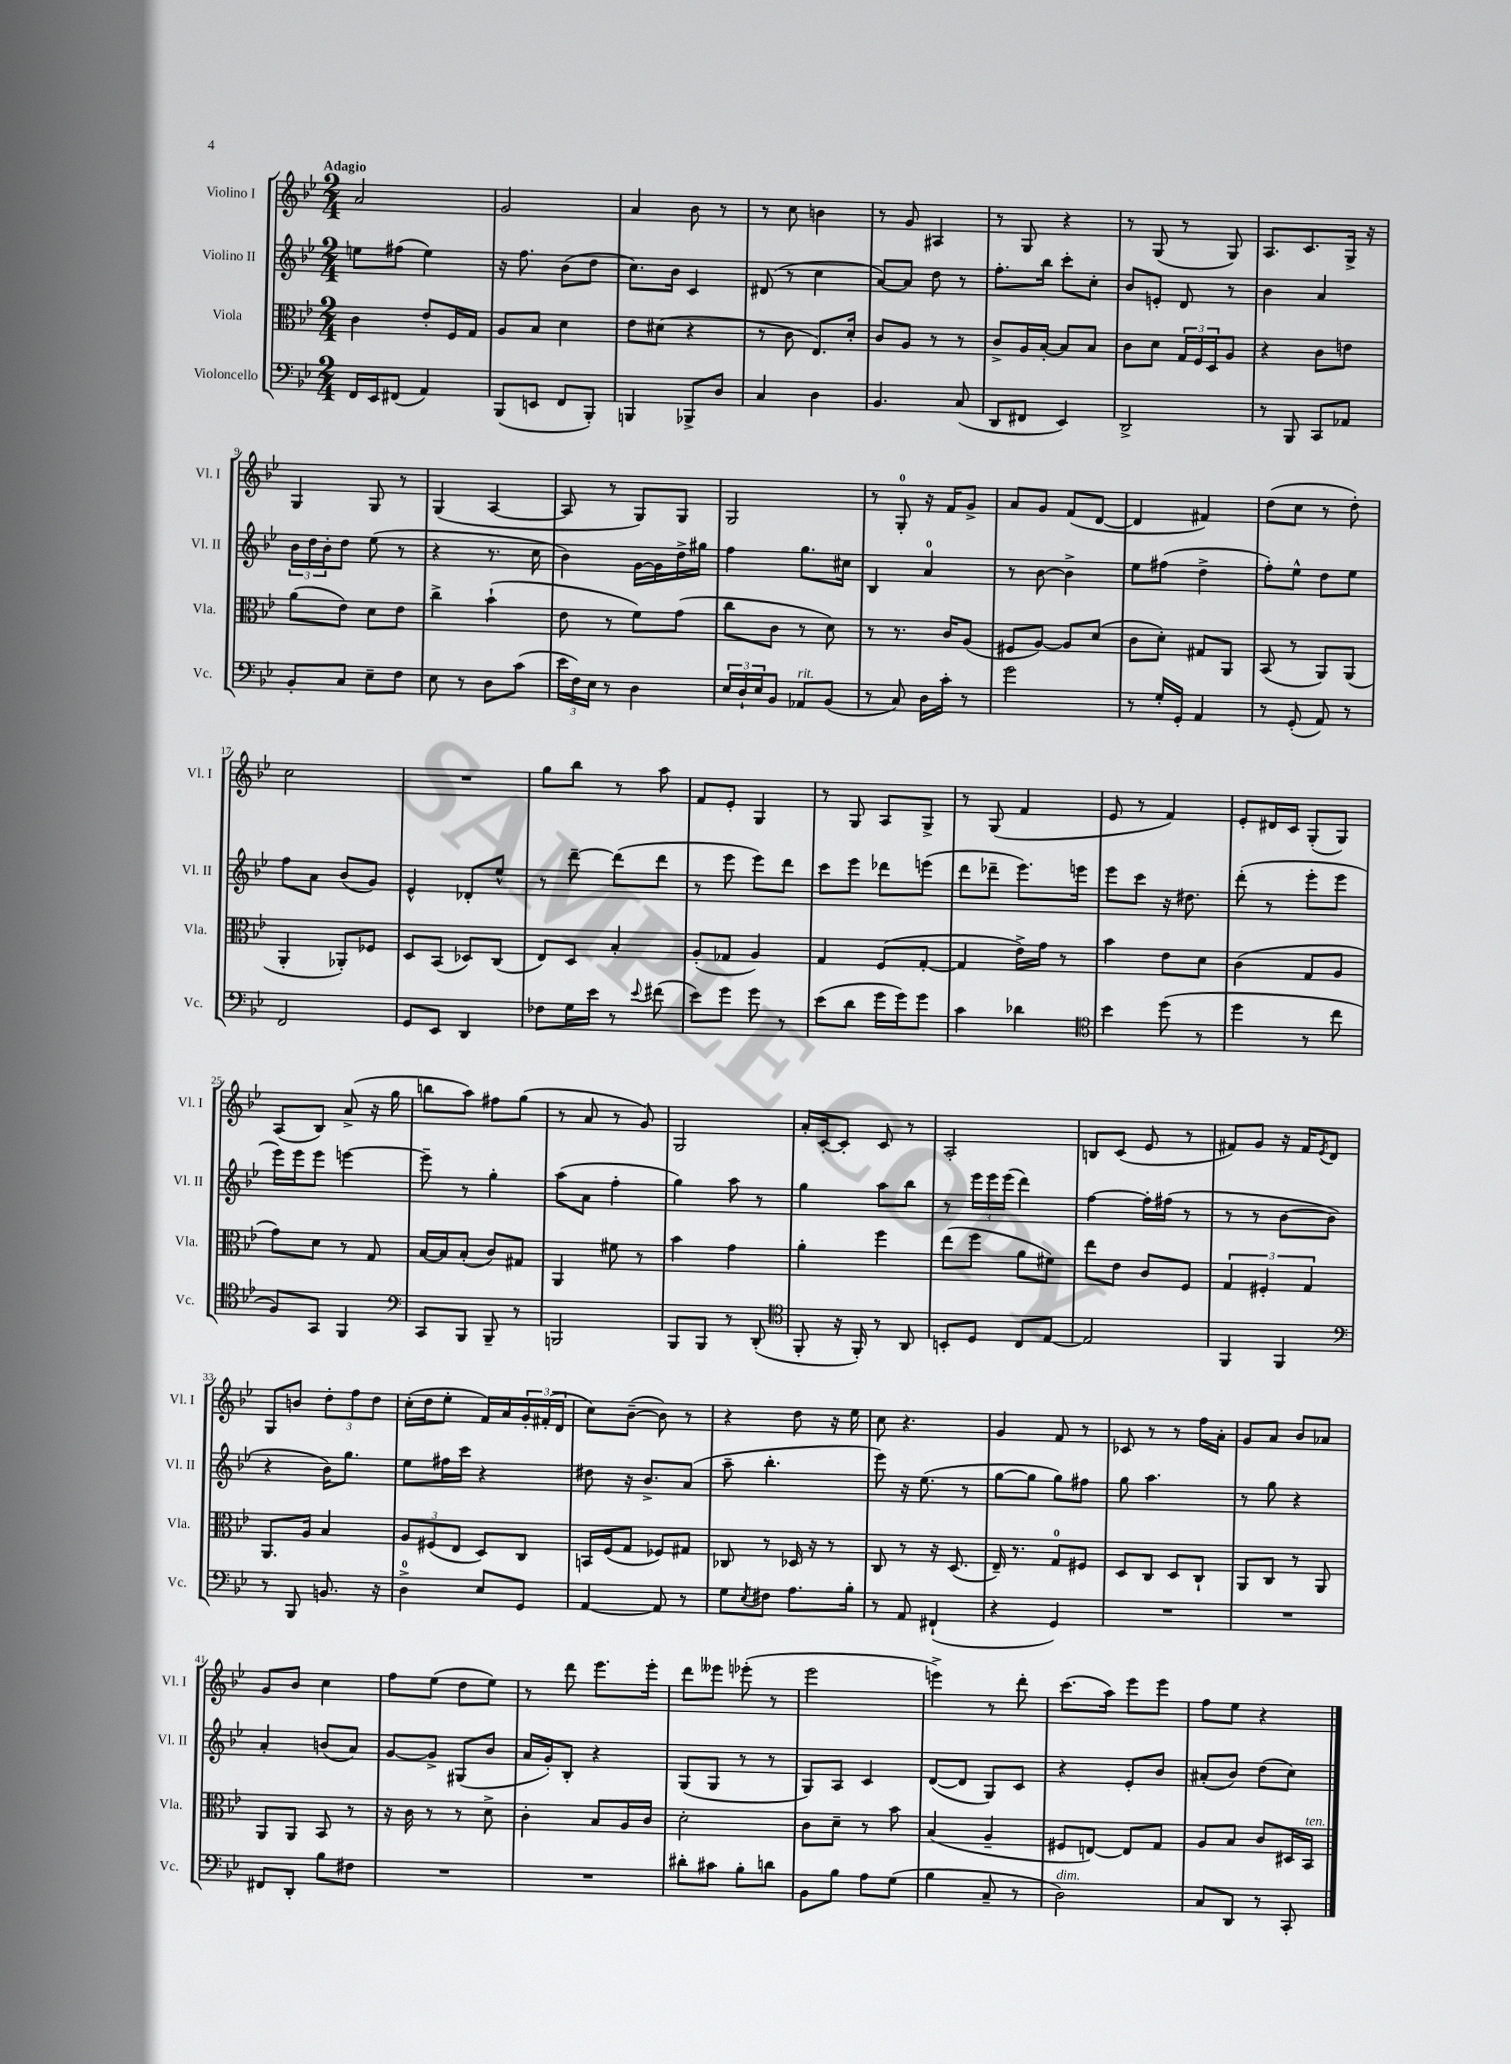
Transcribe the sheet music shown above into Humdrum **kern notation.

**kern	**kern	**kern	**kern
*staff4	*staff3	*staff2	*staff1
*clefF4	*clefC3	*clefG2	*clefG2
*k[b-e-]	*k[b-e-]	*k[b-e-]	*k[b-e-]
*M2/4	*M2/4	*M2/4	*M2/4
16FF/LL	4c\	8ee\L	2a/
16EE-/J	.	.	.
(8FF#/J	.	(8ff#\J	.
4AA/)	8e-'/L	4ee\)	.
.	16F/L	.	.
.	16G/JJ	.	.
=	=	=	=
(8BBB-/L	8A/L	16r	2g/
.	.	8.ff\	.
8EE/J	8B-/J	.	.
8FF/L	4d\	(8b-\L	.
8BBB-'/J)	.	8dd\J	.
=	=	=	=
4BBB/	8e-\L	8.cc\L)	4a/
.	(8d#\J	.	.
.	.	16b-\Jk	.
8BBB-^/L	4r	4c/	8b-\
8D/J	.	.	8r
=	=	=	=
4C/	8r	(8d#/	8r
.	8c\	8r	8cc\
4D\	8.E-/L)	4cc\	4b\
.	16d'/Jk	.	.
=	=	=	=
4.BB-/	8c/L	[8a/L)	8r
.	8A/J	8a/]J	8g/
.	8r	8dd\	4A#/
(8C/	8r	8r	.
=	=	=	=
8DD/L	8c^/L	8.ff'\L	8r
8FF#/J	16A/L	.	8G/
.	[16B-'/JJ	16bb-\Jk	.
4EE-/)	8B-/]L	8ccc'\L	4r
.	8B-/J	8cc'\J	.
=	=	=	=
2DD^/	8c\L	8b-/L	8r
.	8d\J	8e'/J	(8G/
.	24G/LL	8d/	8r
.	24F/	.	.
.	24D/J	.	.
.	8A/J	8r	8G/)
=	=	=	=
8r	4r	4b-\	8.A/L
8BBB-/	.	.	.
.	.	.	8.c/
8CC/L	8c\L	4a/	.
8AA-/J	8e\J	.	16G^/Jk
.	.	.	16r
=	=	=	=
8BB-'/L	(8a\L	24b-\LL	4G/
.	.	24dd\	.
.	.	24b-'\J	.
8C/J	8e-\J)	8dd\J	.
8E-~\L	8d\L	(8ee-\	8G/
8F\J	8e-\J	8r	8r
=	=	=	=
8E-\	4cc^\	4r	(4G/
8r	.	.	.
8D\L	(4b-`\	8.r	[4A/
(8c\J	.	.	.
.	.	16cc\	.
=	=	=	=
24e-\LL	8e-\	4b-\)	8A/]
24F\)	.	.	.
24E-\JJ	.	.	.
8r	8r	.	8r
4D\	8f\L)	[16g\LL	8G/L)
.	.	16g\]	.
.	(8g\J	16dd^\	8G/J
.	.	16gg#\JJ	.
=	=	=	=
24E-/LL	8cc\L	4ff\	2G/
24D`/	.	.	.
24E-/J	.	.	.
8BB-/J	8c\J	.	.
8AA-/L	8r	8.gg\L	.
(8BB-/J	8d\)	.	.
.	.	16cc#\Jk	.
=	=	=	=
8r	8r	4B-/	8r
8C/)	8.r	.	8G'/
16D\LL	.	4a/	16r
16c'\JJ	16c/LK	.	16f/LK
8r	(8A/J	.	8g^/J
=	=	=	=
2g\	8F#/L	8r	8a/L
.	[8A/J)	[8b-\	8g/J
.	8A/]L	4b-^\]	(8f/L
.	(8d/J	.	[8d/J
=	=	=	=
8r	8c\L	8ee-\L	4d/]
16G'/LL	8d'\J)	(8ff#\J	.
16GG'/JJ	.	.	.
4AA/	8G#/L	4dd^\	4f#/)
.	8AA/J	.	.
=	=	=	=
8r	(8BB-/	8ff'\L)	(8dd\L
(8GG'/	8r	8ee-^^\J	8cc\J
8AA/)	8AA/L)	8dd\L	8r
8r	(8AA/J	8ee-\J	8dd'\)
=	=	=	=
2FF/	4AA'/	8ff\L	2cc\
.	.	8a\J	.
.	8AA-'/L)	(8b-/L	.
.	8F-/J	8g/J)	.
=	=	=	=
8GG/L	8D/L	4e-^^/	2r
8EE-/J	(8BB-/J	.	.
4DD/	8D-/L)	8d-'/L	.
.	(8C/J	8ee-^^/J	.
=	=	=	=
8F-\L	8E-/L)	8r	8gg\L
16G\L	8D/J	[8ddd~\	8bb-\J
16e-\JJ	.	.	.
8r	4B-'/	(8ddd\]L	8r
8qqe-/	.	.	.
(8f#\	.	8ddd\J	8aa\
=	=	=	=
8e-\L)	(8A'/L	8r	8f/L
8g\J	8G-/J	8eee-\	8e-'/J
8g\	4A/)	8eee-\L)	4G/
8r	.	8ddd\J	.
=	=	=	=
(8e-\L	4G/	8ccc\L	8r
8d\J	.	8eee-\J	8G/
16g\LL	(8F/L	8ddd-\L	8A/L
16g\J)	.	.	.
8g\J	[8G'/J	(8eee\J	8G^/J
=	=	=	=
4c\	4G/]	8ddd\L	8r
.	.	8ddd-~\J	(8G/
4d-\	16e-^\LL)	8.eee-\L)	4f/
.	16g\JJ	.	.
.	8r	.	.
.	.	16eee\Jk	.
=	=	=	=
*clefC4	*	*	*
4b-\	4b-\	8eee-\L	8e-/
.	.	8ccc\J	8r
(8dd\	8e-\L	16r	4f/)
.	.	8.dd#\	.
8r	8d\J	.	.
=	=	=	=
4dd\	(4c\	(8ddd'\	8e-'/L
.	.	8r	16d#/L
.	.	.	16c/JJ
8r	8G/L	8eee-'\L	(8G'/L
8cc\	8A/J	8eee-\J	8G/J)
=	=	=	=
8F/L)	8g\L)	16eee-\LL)	(8A/L
.	.	16eee-\J	.
8GG/J	8d\J	8eee-\J	8B-/J)
4FF/	8r	[4eee\	(8a^/
.	8G/	.	16r
.	.	.	16gg\
=	=	=	=
*clefF4	*	*	*
8CC/L	[16B-/LL	8eee~\]	8bb\L
.	16B-/]J	.	.
8BBB-/J	(8B-'/J	8r	8aa\J)
8BBB-~/	8c/L)	4gg'\	8ff#\L
8r	8G#/J	.	(8gg\J
=	=	=	=
2BBB/	4AA/	(8aa\L	8r
.	.	8a\J	8a/
.	8f#\	4ff'\	8r
.	8r	.	8g/)
=	=	=	=
8BBB-/L	4b-\	4gg\)	2G/
8BBB-/J	.	.	.
8r	4g\	8aa\	.
(8DD'/	.	8r	.
=	=	=	=
*clefC4	*	*	*
8FF'/	4a'\	4gg\	16a'/LL
.	.	.	[16c'/J
16r	.	.	8c'/]J
16FF'/)	.	.	.
8r	4ff\	8aa\L	8c/
8AA/	.	8bb-\J	8r
=	=	=	=
8BB'/L	(8ee-\L	8r	2A'/
8D/J	8ff\J	24eee-\LL	.
.	.	24eee-\	.
.	.	(24eee-\JJ	.
8C/L	8a\L	4ddd\)	.
[8E-/J	8f#\J)	.	.
=	=	=	=
2E-/]	8ee-\L	[4ff\	8B/L
.	8e-\J	.	(8c/J
.	8c/L	16ff'\]LL	8e-/
.	.	(16ff#\JJ	.
.	8F/J	8r	8r
=	=	=	=
4FF/	6G/	8r	8f#/L)
.	.	8r	8g/J
.	6F#'/	.	.
4FF/	.	[8b-\L	16r
.	.	.	16f#/LK
.	6G/	.	.
.	.	.	8qe-/
.	.	8b-\]J	8d/J
=	=	=	=
*clefF4	*	*	*
8r	8.AA/L	4r	8G/L
8BBB-/	.	.	8b/J
.	16A/Jk	.	.
8.BB/	4B-/	16b-\LK)	12dd'\L
.	.	8.gg\J	.
.	.	.	12ff\
.	.	.	12dd\J
16r	.	.	.
=	=	=	=
4D^\	12A/L	8ee-\L	(16cc'\LL
.	.	.	16dd\J
.	(12F#/	.	.
.	.	16ff#\L	8ee-'\J
.	12E-/J	.	.
.	.	16ccc\JJ	.
8E-/L	8D/L)	4r	16f/LL)
.	.	.	16a/
8GG/J	8C/J	.	24g'/
.	.	.	(24f#'/
.	.	.	24d/JJ
=	=	=	=
[4AA/	16BB/LL	8dd#\	8cc\L)
.	(16F/J	.	.
.	8G/J	16r	([8b-~\J
.	.	8.b-^/L	.
8AA/]	8F-/L)	.	8b-\])
8r	8G#/J	(8a/J	8r
=	=	=	=
8G\L	8C-/	8aa~\	4r
8qE-/	.	.	.
8F#\J	8r	4.bb-'\	.
8.A\L	16D-/	.	8dd\
.	16r	.	.
.	8r	.	16r
16B-'\Jk	.	.	16ee-\
=	=	=	=
8r	8C/	8eee-\)	8cc\
8AA/	8r	16r	4.r
.	.	(8.ee-\	.
(4FF#`/	16r	.	.
.	(8.D/	.	.
.	.	8r	.
=	=	=	=
4r	16E-~/)	[8gg\L	4g/
.	8.r	.	.
.	.	8gg\]J	.
4GG/)	8G/L	8gg\L)	8f/
.	8F#/J	8ff#\J	8r
=	=	=	=
2r	8D/L	8gg\	8c-/
.	8C/J	4.aa\	8r
.	8D/L	.	8r
.	8C`/J	.	16ff\LL
.	.	.	16a'\JJ
=	=	=	=
2r	8AA/L	8r	8g/L
.	8C/J	8gg\	8a/J
.	8r	4r	8b-/L
.	8AA/	.	8a-/J
=	=	=	=
8FF#/L	8AA/L	4a'/	8g/L
8DD'/J	8AA/J	.	8b-/J
8B-\L	8BB-/	(8b/L	4cc\
8F#\J	8r	8a/J)	.
=	=	=	=
2r	16r	[8g/L	8ff\L
.	16c\	.	.
.	8r	8g^/]J	(8ee-\J
.	8r	(8G#/L	8dd\L
.	8d^\	8b-/J	8ee-\J)
=	=	=	=
2r	4c'\	16a/LL	8r
.	.	16g'/J)	.
.	.	8B-'/J	8ddd\
.	8B-/L	4r	8.eee-\L
.	16A/L	.	.
.	16c/JJ	.	16eee-'\Jk
=	=	=	=
8d#'\L	2d'\	(8G/L	8ddd\L
8c#\J	.	8G/J	8eee--\J
8B-'\L	.	8r	(8eee-'\
8d\J	.	8r	8r
=	=	=	=
8BB-\L	8c\L	8G/L)	2eee-\
8B-\J	8d~\J	8A/J	.
8A\L	8r	4c/	.
(8G\J	8b-\	.	.
=	=	=	=
4B-\	(4B-/	([8d/L	4eee^\)
.	.	8d/]J	.
8C~/	4A~/	8G/L)	8r
8r	.	8c/J	8ddd'\
=	=	=	=
2D\)	8F#/L	4r	(8.ccc\L
.	[8E/J)	.	.
.	.	.	16aa\Jk)
.	8E/]L	8e-'/L	8eee-\L
.	8G/J	8b-/J	8eee-\J
=	=	=	=
8C/L	8A/L	(8a#'/L	8ff\L
8DD/J	8B-/J	8b-/J)	8ee-\J
8r	8c/L	(8dd\L	4r
8CC'/	16D#/L	8cc\J)	.
.	16BB-/JJ	.	.
==	==	==	==
*-	*-	*-	*-
